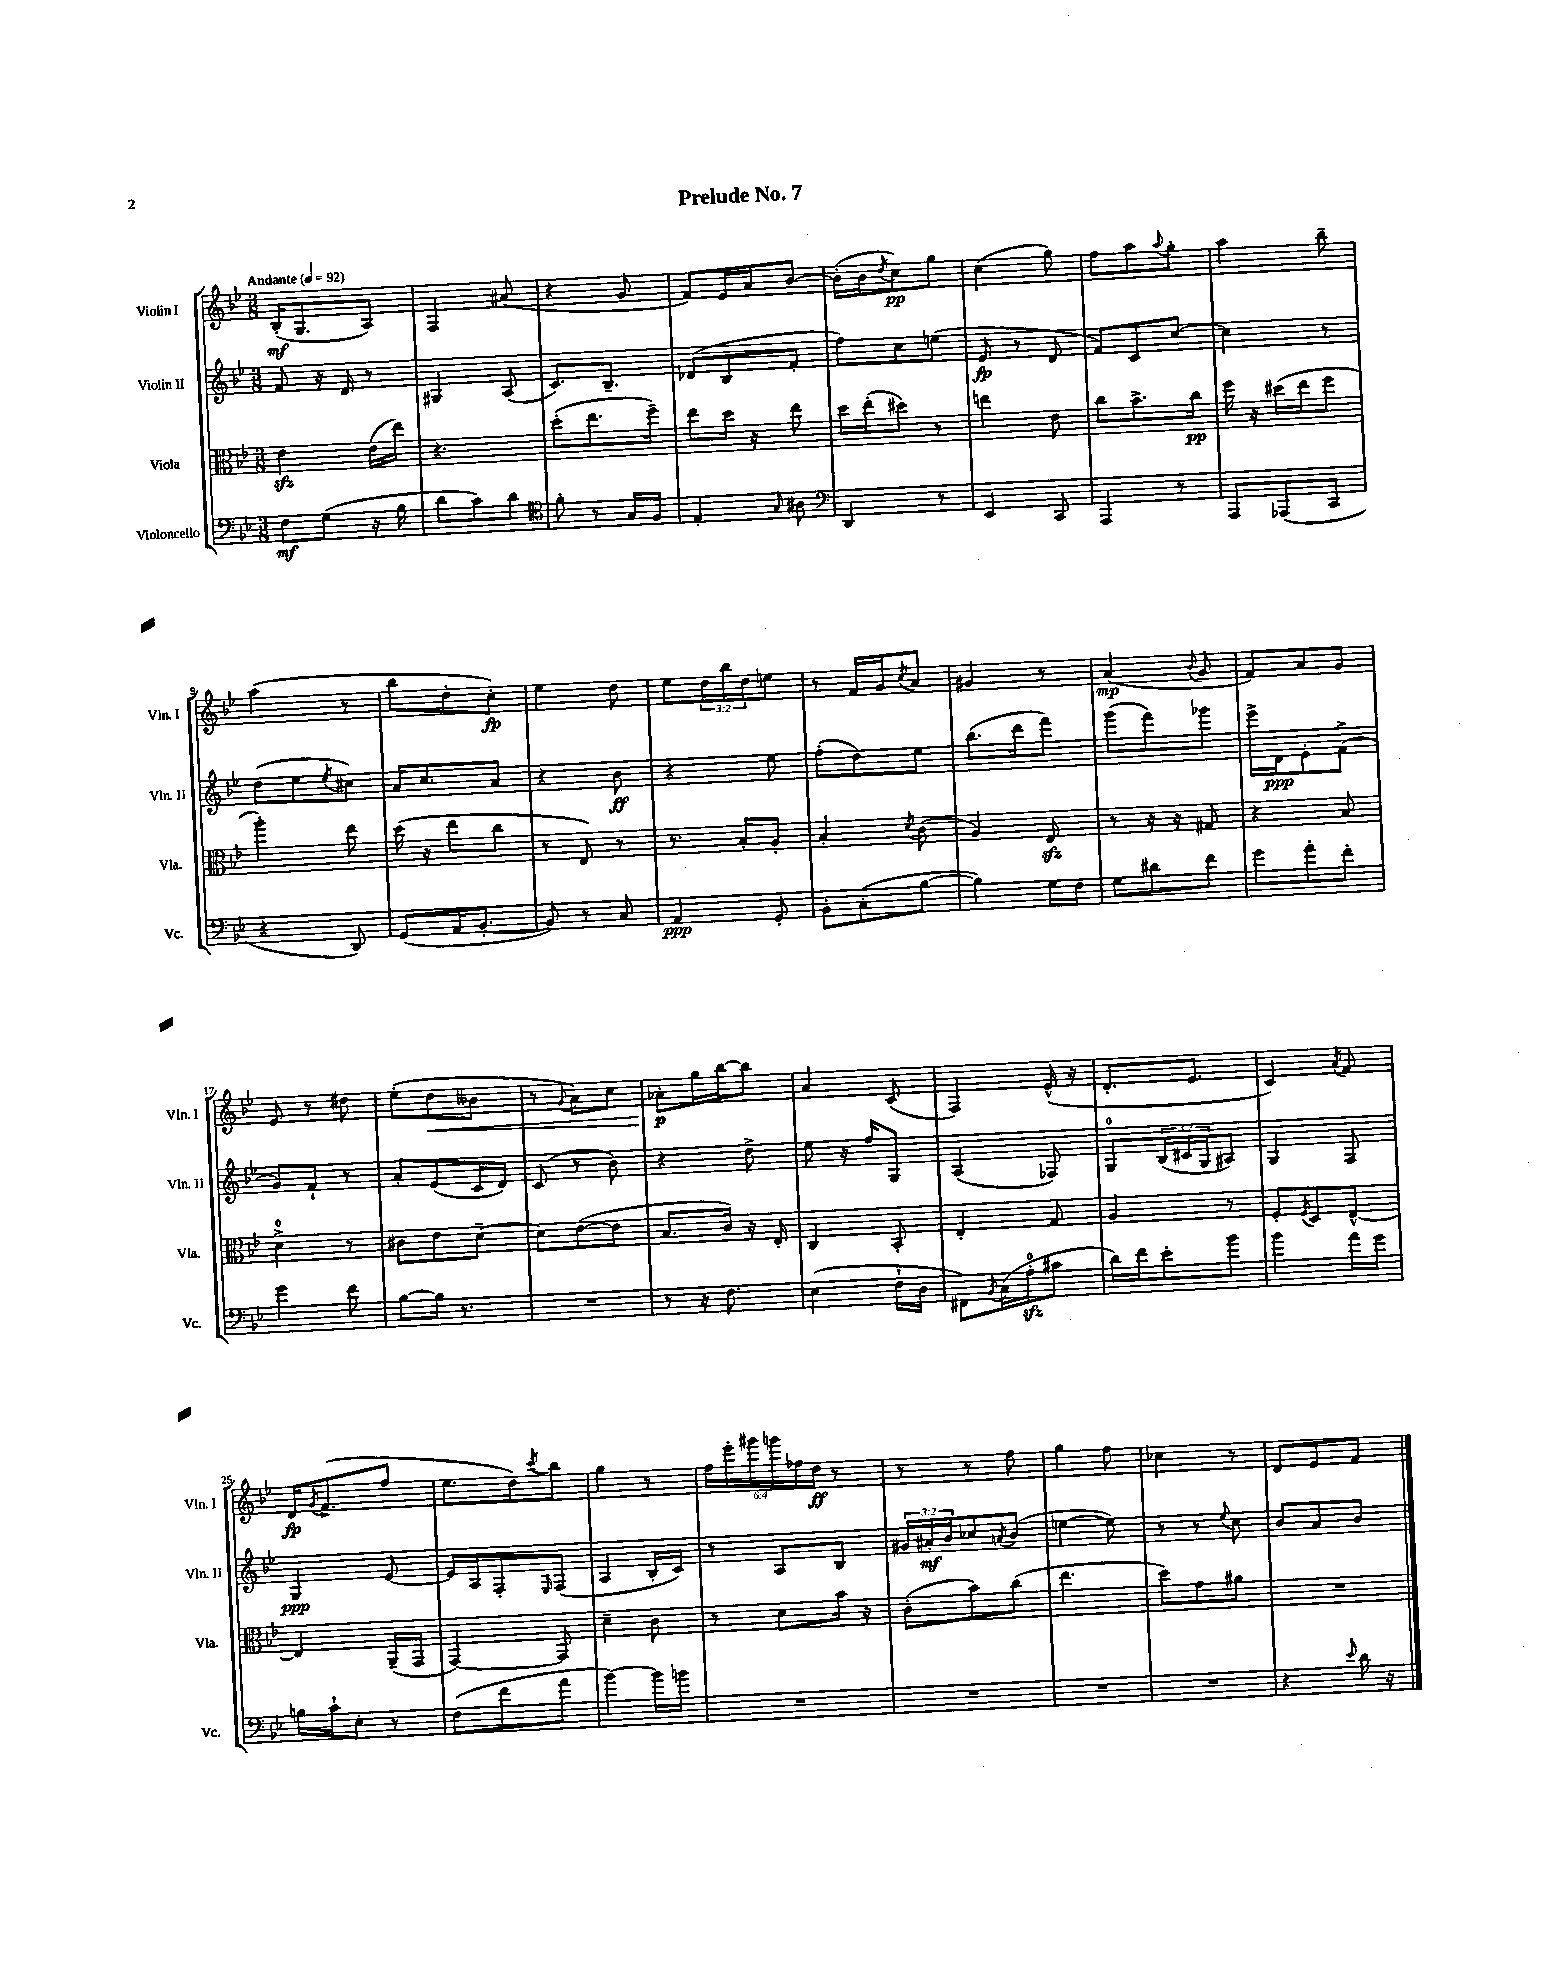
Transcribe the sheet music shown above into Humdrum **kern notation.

**kern	**kern	**kern	**kern
*staff4	*staff3	*staff2	*staff1
*clefF4	*clefC3	*clefG2	*clefG2
*k[b-e-]	*k[b-e-]	*k[b-e-]	*k[b-e-]
*M3/8	*M3/8	*M3/8	*M3/8
*MM92	*MM92	*MM92	*MM92
8F\L	4e-\	8f/	(16B-'/LK
.	.	.	8.G/
(8G\J	.	16r	.
.	.	16d/	.
16r	(16e-\LL	8r	8A/J)
16B-\	16ee-\JJ)	.	.
=	=	=	=
8d\L	4.r	4G#/	4F/
8c\)	.	.	.
8d\J	.	(8A/	(8a#/
=	=	=	=
*clefC4	*	*	*
8f'\	(8dd'\L	8.c/L)	4r
8r	8.ee-\	.	.
.	.	8.B-~/J	.
16G/LL	.	.	8g/
16F/JJ	16ff~\Jk)	.	.
=	=	=	=
4E-'/	8ee-\L	(8d-/L	8f/L)
.	16dd\Jk	8B-/	16e-/L
.	16r	.	16a/J
16qqG/	.	.	.
8A#\	8ee-\	8f'/J	[8b-/J
=	=	=	=
*clefF4	*	*	*
4DD/	16dd\LL	8ff\L)	(16b-'\]LL
.	(16ee-'\J	.	16b-\J
.	.	.	8qdd/
.	8dd#\J)	8cc\	8cc\)
8r	8r	(8ee\J	8gg\J
=	=	=	=
4EE-/	4ee\	8e-/	(4cc\
.	.	8r	.
8CC/	8e-\	8d/	8gg\)
=	=	=	=
4AAA/	8cc\L	8f/L)	8ff\L
.	8.b-^\	8c/	8aa\
.	.	.	8qqaa/
8r	.	[8cc/J	8gg'\J
.	16cc\Jk	.	.
=	=	=	=
8AAA/L	16ff\	4cc\]	4aa\
.	16r	.	.
(8AAA-/	(16dd#\LL	.	.
.	16ee-\J	.	.
8CC/J	8ff\J	8r	8bb-~\
=	=	=	=
4r	4aa'\)	(8dd\L	(4aa\
.	.	8ee-\	.
.	.	8qee-/	.
8DD/)	8ee-\	8cc#\J)	8r
=	=	=	=
(8GG/L	(16dd\	16a/LK	8bb-\L
.	16r	8.cc/	.
16AA/K	8ee-\L	.	8dd'\
[8.BB-'/J	.	.	.
.	8cc\J	8a/J	8cc'\J)
=	=	=	=
8BB-/])	8r	4r	4ee-\
8r	8E-/)	.	.
8C/	8r	8b-\	8dd\
=	=	=	=
4AA/	8.r	4r	8ee-\L
.	.	.	24dd\L
.	.	.	24bb-\
.	16B-'/LK	.	.
.	.	.	24dd\J
8GG'/	8A'/J	8ee-\	8ee\J
=	=	=	=
8BB-'\L	4B-'/	(8ff'\L	8r
(8C'\	.	8dd\)	16f/LL
.	.	.	16g/J
.	8qd/	.	8qcc/
[8B-\J	(8c\	8ee-\J	8a/J
=	=	=	=
4B-\])	4A/)	(8.bb-\L	4g#/
.	.	16ddd\k	.
16G\LL	8E-/	8fff\J)	8r
16F\JJ	.	.	.
=	=	=	=
8G\L	8r	(8ggg\L	(4a/
8d#\	16r	8fff\)	.
.	16r	.	.
.	.	.	8qqb-/
8f\J	8G#/	8ggg-\J	8g/
=	=	=	=
8g\L	4r	16eee-^\LL	8f/L)
.	.	16d\J	.
8a'\	.	8e-'\	8a/
8f'\J	8B-/	(8f^\J	8g/J
=	=	=	=
4g\	4d^\	8g/L)	8e-/
.	.	8f`/J	8r
8f\	8r	8r	8dd#\
=	=	=	=
[8B-\L	8c#\L	8a'/L	(8ee-'\L
16B-\]Jk	8e-\	(8e-/	8dd\
8.r	.	.	.
.	[8d~\J	16c/L	8b--\J
.	.	16d/JJ)	.
=	=	=	=
4.r	8d\]L	(8c/	8r
.	.	.	8qqg/
.	([8e-\	8r	8a\L)
.	8e-\]J	8b-\)	8cc\J
=	=	=	=
8r	8.B-/L	4r	8a-'\L
16r	.	.	16gg\L
8.F\	16c/Jk)	.	[16bb-\J
.	16r	8dd^\	8bb-\]J
.	16E-'/	.	.
=	=	=	=
(4E-\	4C/	8ee-\	4a/
.	.	16r	.
.	.	16ff/LK	.
16F`\LL	8BB-'/	8G/J	(8c/
16D\JJ	.	.	.
=	=	=	=
8FF#\L)	4E-'/	(4A/	4F/)
8qBB-/	.	.	.
(16C\L	.	.	.
16A'\J	.	.	.
8c#\J	8G/	8F-/)	(16e-^^/
.	.	.	16r
=	=	=	=
16d\LL)	4A/	8G/L	8.d'/L
16f\J	.	.	.
8e-'\	.	(24B-/L	.
.	.	24c#/	.
.	.	.	8.e-/J
.	.	24G/J	.
8b-\J	8r	8A#/J)	.
=	=	=	=
4b-\	8F'/L	4G/	4c/)
.	8qF/	.	.
.	8D/	.	.
.	.	.	8qa/
16a\LL	[8E-^^/J	8F/	8f/
16g\JJ	.	.	.
=	=	=	=
16B\LL	4E-/]	4G/	16d/LK
.	.	.	8qg/
16c`\J	.	.	(8.f^/
8E-'\J	.	.	.
8r	(16AA~/LL	[8e-/	8ff/J
.	16GG/JJ	.	.
=	=	=	=
(8F\L	[4GG/)	16e-/]LL	8.ee-\L
.	.	16A/J	.
8f\	.	8F'/	.
.	.	.	16dd\k)
.	.	16qqE-/	8qccc/
8a\J	8GG/]	(8F/J	8bb-\J
=	=	=	=
[4b-\)	4d~\	4A/	4gg\
16b-\]LL	8c\	16B-'/LL	8r
16b\JJ	.	16c/JJ)	.
=	=	=	=
4.r	8r	8r	24ff\LL
.	.	.	24eee-'\
.	.	.	24ggg#\
.	8d\L	8A/L	24ggg\
.	.	.	24ff-\
.	.	.	24dd\JJ
.	16b-\Jk	8B-/J	8r
.	16r	.	.
=	=	=	=
4.r	(8c'\L	24g#/LL	8r
.	.	24a#'/	.
.	.	24b-/J	.
.	8b-\)	8cc-/	8r
.	.	8qa/	.
.	(8cc\J	(8b-/J	8ff\
=	=	=	=
4.r	4.ee-\	[4ee\	4gg\
.	.	8ee\])	8ff\
=	=	=	=
4.r	8dd\L)	8r	4cc-\
.	8g\	8r	.
.	.	8qqee-/	.
.	8a#\J	8cc\	8r
=	=	=	=
4r	4.r	8b-/L	8d/L
.	.	8a/	8e-/
16qqe-/	.	.	.
16d\	.	8b-/J	8f/J
16r	.	.	.
==	==	==	==
*-	*-	*-	*-
